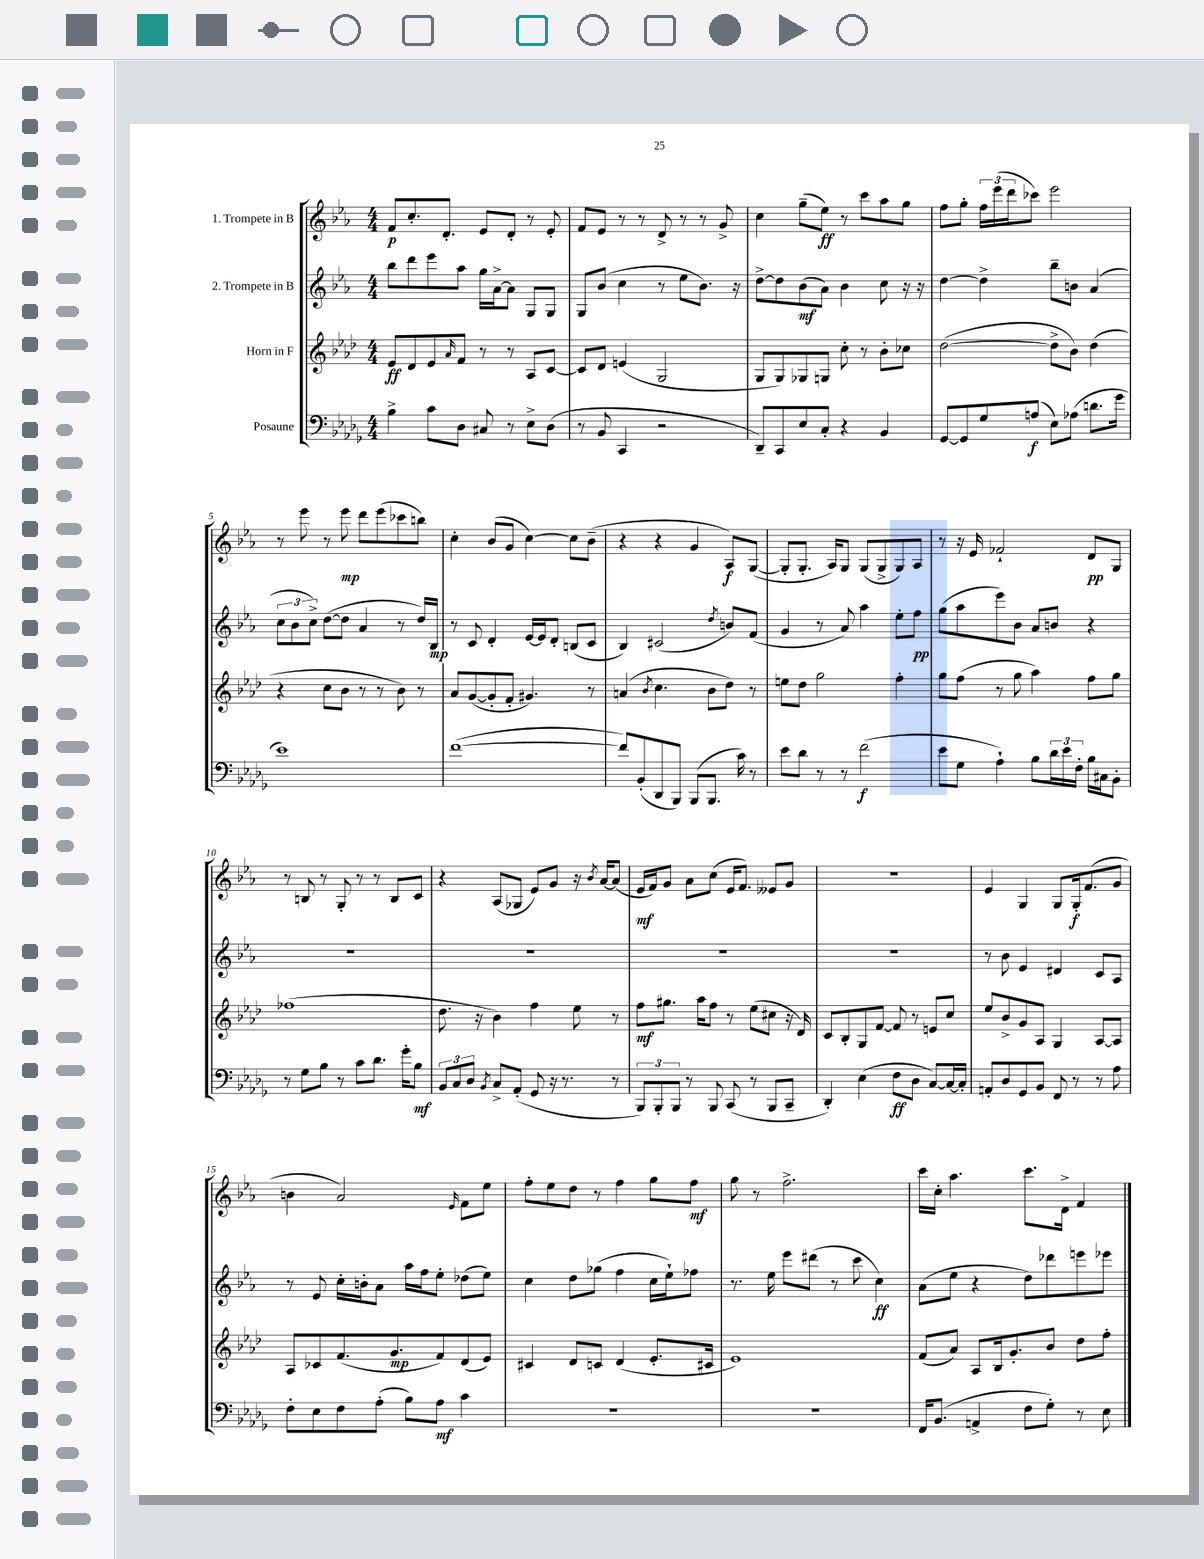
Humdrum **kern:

**kern	**kern	**kern	**kern
*staff4	*staff3	*staff2	*staff1
*clefF4	*clefG2	*clefG2	*clefG2
*k[b-e-a-d-g-]	*k[b-e-a-d-]	*k[b-e-a-]	*k[b-e-a-]
*M4/4	*M4/4	*M4/4	*M4/4
4B-^\	8e-/L	8bb-\L	8f/L
.	8d-/	8ddd\	8.cc'/
8c\L	8e-/	8eee-\	.
.	.	.	8.d'/J
.	16qqa-/	.	.
8D-\J	8f/J	8aa-\J	.
8C#/	8r	16gg\LL	8e-/L
.	.	[16a-^\J	.
8r	8r	8a-\]J	8d'/J
8E-^\L	8A-/L	8G/L	8r
(8D-\J	[8c/J	8G/J	8e-'/
=	=	=	=
8r	8c/]L	8G/L	8f/L
8BB-/	8d-/J	(8b-/J	8e-/J
4CC/	(4e/	4cc\	8r
.	.	.	8r
2r	2G/	8r	8d^/
.	.	8ee-\L	8r
.	.	8.b-\J)	8r
.	.	.	8g^/
.	.	16r	.
=	=	=	=
8DD-~/L)	8G/L	[8dd^\L	4cc\
8CC/	8G/)	8dd\]	.
8E-/	8G-/	(8b-\	(8gg~\L
8C'/J	8G/J	8a-\J)	8ee-\J)
4r	8cc'\	4b-\	8r
.	8r	.	8ccc\L
4BB-/	8b-'\L	8cc\	8aa-\
.	8cc-\J	16r	8gg\J
.	.	16r	.
=	=	=	=
[8GG-/L	([2dd-\	[4dd\	8ff\L
8GG-/]	.	.	8gg'\J
8G-/	.	4dd^\]	24ff\LL
.	.	.	(24eee-\
.	.	.	24ddd\J
(8A/J	.	.	8ccc-\J)
8E-\L)	8dd-^\]L	8bb-~\L	2eee-\
(8A-\J	8b-\J)	8b\J	.
8.d\L	(4dd-\	(4a-/	.
16g-\Jk	.	.	.
=	=	=	=
1e-)	4r	12cc\L	8r
.	.	12b-\	.
.	.	.	8eee-\
.	.	12cc^\J)	.
.	8cc\L	([8dd\L	8r
.	8b-\J	8dd\]J	8eee-\
.	8r	4a-/	8ddd\L
.	8r	.	(8eee-\
.	8b-\)	8r	8ccc-\
.	8r	16dd/LL)	8bb\J)
.	.	16B-/JJ	.
=	=	=	=
([1f	8a-/L	8r	4cc'\
.	([8g/	8c/	.
.	8g'/]	4d'/	(8b-/L
.	8f'/J	.	8g/J
.	4.g#/)	[16e-/LL	[4cc\)
.	.	16e-/]J	.
.	.	8d'/J	.
.	.	(8B/L	8cc\]L
.	8r	8c/J	(8b-~\J
=	=	=	=
8f/]L)	(4a/	4B-/)	4r
(8BB-'/	.	.	.
.	8qb-/	.	.
8DD-/	4.cc\	(2c#/	4r
8BBB-/J)	.	.	.
(8BBB-/L	.	.	4g/
8.BBB-/J	8b-\L	.	.
.	.	8qdd/	.
.	8dd-\J)	8b/L)	8A-/L)
16c\)	.	.	.
8r	8r	(8f/J	([8G/J
=	=	=	=
8e-\L	8ee\L	4g/	8G'/]L
8d-\J	8dd-\J	.	8.G'/J
8r	2gg\	8r	.
.	.	.	16A-/LK)
8r	.	8a-/)	8G/J
(2f\	.	4aa-\	(8G/L
.	.	.	8G^/
.	4ff'\	8ee-'\L	8G/)
.	.	8ff\J	8A-/J
=	=	=	=
8e-\L	8gg\L	(8gg\L	8r
8G-\J	(8ff\J	8aa-\	16r
.	.	.	16e-/
4A-`\)	8r	8eee-\)	2f-`/
.	8gg\	8b-\J	.
8B-\L	4aa-\)	8a-/L	.
24d-\L	.	8b/J	.
24e-\	.	.	.
24F'\JJ	.	.	.
16B-\LL	8ff\L	4r	8d/L
16C#\J	.	.	.
8BB-'\J	8gg\J	.	8G/J
=	=	=	=
8r	(1ff-	1r	8r
8G-\L	.	.	8B/
8B-\J	.	.	8r
8r	.	.	8G'/
8c\L	.	.	8r
8.d-\J	.	.	8r
.	.	.	8B/L
16g-'\LK	.	.	.
8B-\J	.	.	8c/J
=	=	=	=
12BB-/L	8.dd-\	1r	4r
12C/	.	.	.
12D-/J	.	.	.
.	16r	.	.
8qBB-/	.	.	.
8C^/L	4b-\)	.	(8A-/L
(8AA-'/J	.	.	8G-/J
8GG-/	4ff\	.	8e-/L)
16r	.	.	8g/J
8.r	.	.	.
.	8ee-\	.	16r
.	.	.	8qb-/
.	.	.	[16a-/LK
8r	8r	.	(8a-/]J
=	=	=	=
12BBB-/L)	8ff\L	1r	16e-/LL
.	.	.	16f/J)
12BBB-'/	.	.	.
.	8.gg#\J	.	8g/J
12BBB-/J	.	.	.
8r	.	.	8a-\L
.	16aa-\LK	.	.
8BBB-/	8ff\J	.	(8cc\J
(8CC/	8r	.	16e-/LK
.	.	.	8.f/J)
8r	(8ee-\L	.	.
8BBB-/L	8cc#\J	.	8e--/L
8CC~/J	16r	.	8g/J
.	16d-/)	.	.
=	=	=	=
4DD-'/)	8c/L	1r	1r
.	8B-'/	.	.
(4E-\	8G/	.	.
.	[8f/J	.	.
8F\L	8f/]	.	.
8D-\J	8r	.	.
[8C/L)	8e/L	.	.
16C/_L	8cc/J	.	.
16C'/]JJ	.	.	.
=	=	=	=
8AA'/L	8ee-/L	8r	4e-/
8D-/	8b-^/	8b-\	.
8GG-/	8g/	4e-/	4G/
8BB-/J	8A-/J	.	.
8FF/	4G/	4d#/	8G/L
8r	.	.	16G'/k
.	.	.	(8.f/
8r	[8A-/L	8c/L	.
8A-\	8A-/]J	8A-/J	8g/J
=	=	=	=
8F'\L	8A-/L	8r	4b\
8E-\	8c-/	8e-/	.
8F\	(8.f/	16cc'\LL	2a-/)
.	.	16b'\J	.
(8A-'\J	.	8a-\J	.
.	8.g/	.	.
8B-\L)	.	16aa-\LL	.
.	.	16ff\J	.
8A-\J	8f/)	8ee-'\J	.
.	.	.	16qqe-/
4c\	(8d-/	(8dd-\L	8f\L
.	8e-/J)	8ee-\J)	8ee-\J
=	=	=	=
1r	4c#/	4cc\	8ff'\L
.	.	.	8ee-\
.	8d-/L	8dd\L	8dd\J
.	8c/J	(8gg-\J	8r
.	(4d-/	4ff\	4ff\
.	8.e-'/L	16cc\LL	8gg\L
.	.	16ee-`\J)	.
.	.	8ff-\J	8ff\J
.	16c#/Jk	.	.
=	=	=	=
1r	1e-)	8.r	8gg\
.	.	.	8r
.	.	16ee-\	.
.	.	8eee-\L	2.ff^\
.	.	(8ddd#\J	.
.	.	8r	.
.	.	8ccc\	.
.	.	4cc\)	.
=	=	=	=
16FF/LK	(8f/L	(8a-\L	16ccc\LL
(8.BB-/J	.	.	16cc'\JJ
.	8a-/J)	8ee-\J	4.aa-\
4AA^/	8A-/L	4r	.
.	16B-/k	.	.
.	8.g'/	.	.
8F\L	.	8dd\L)	8.ccc\L
8G-'\J)	8b-/J	8ddd-\	.
.	.	.	16d^\Jk
8r	8dd-\L	8eee\	4f/
8E-\	8ff'\J	8eee-\J	.
==	==	==	==
*-	*-	*-	*-
